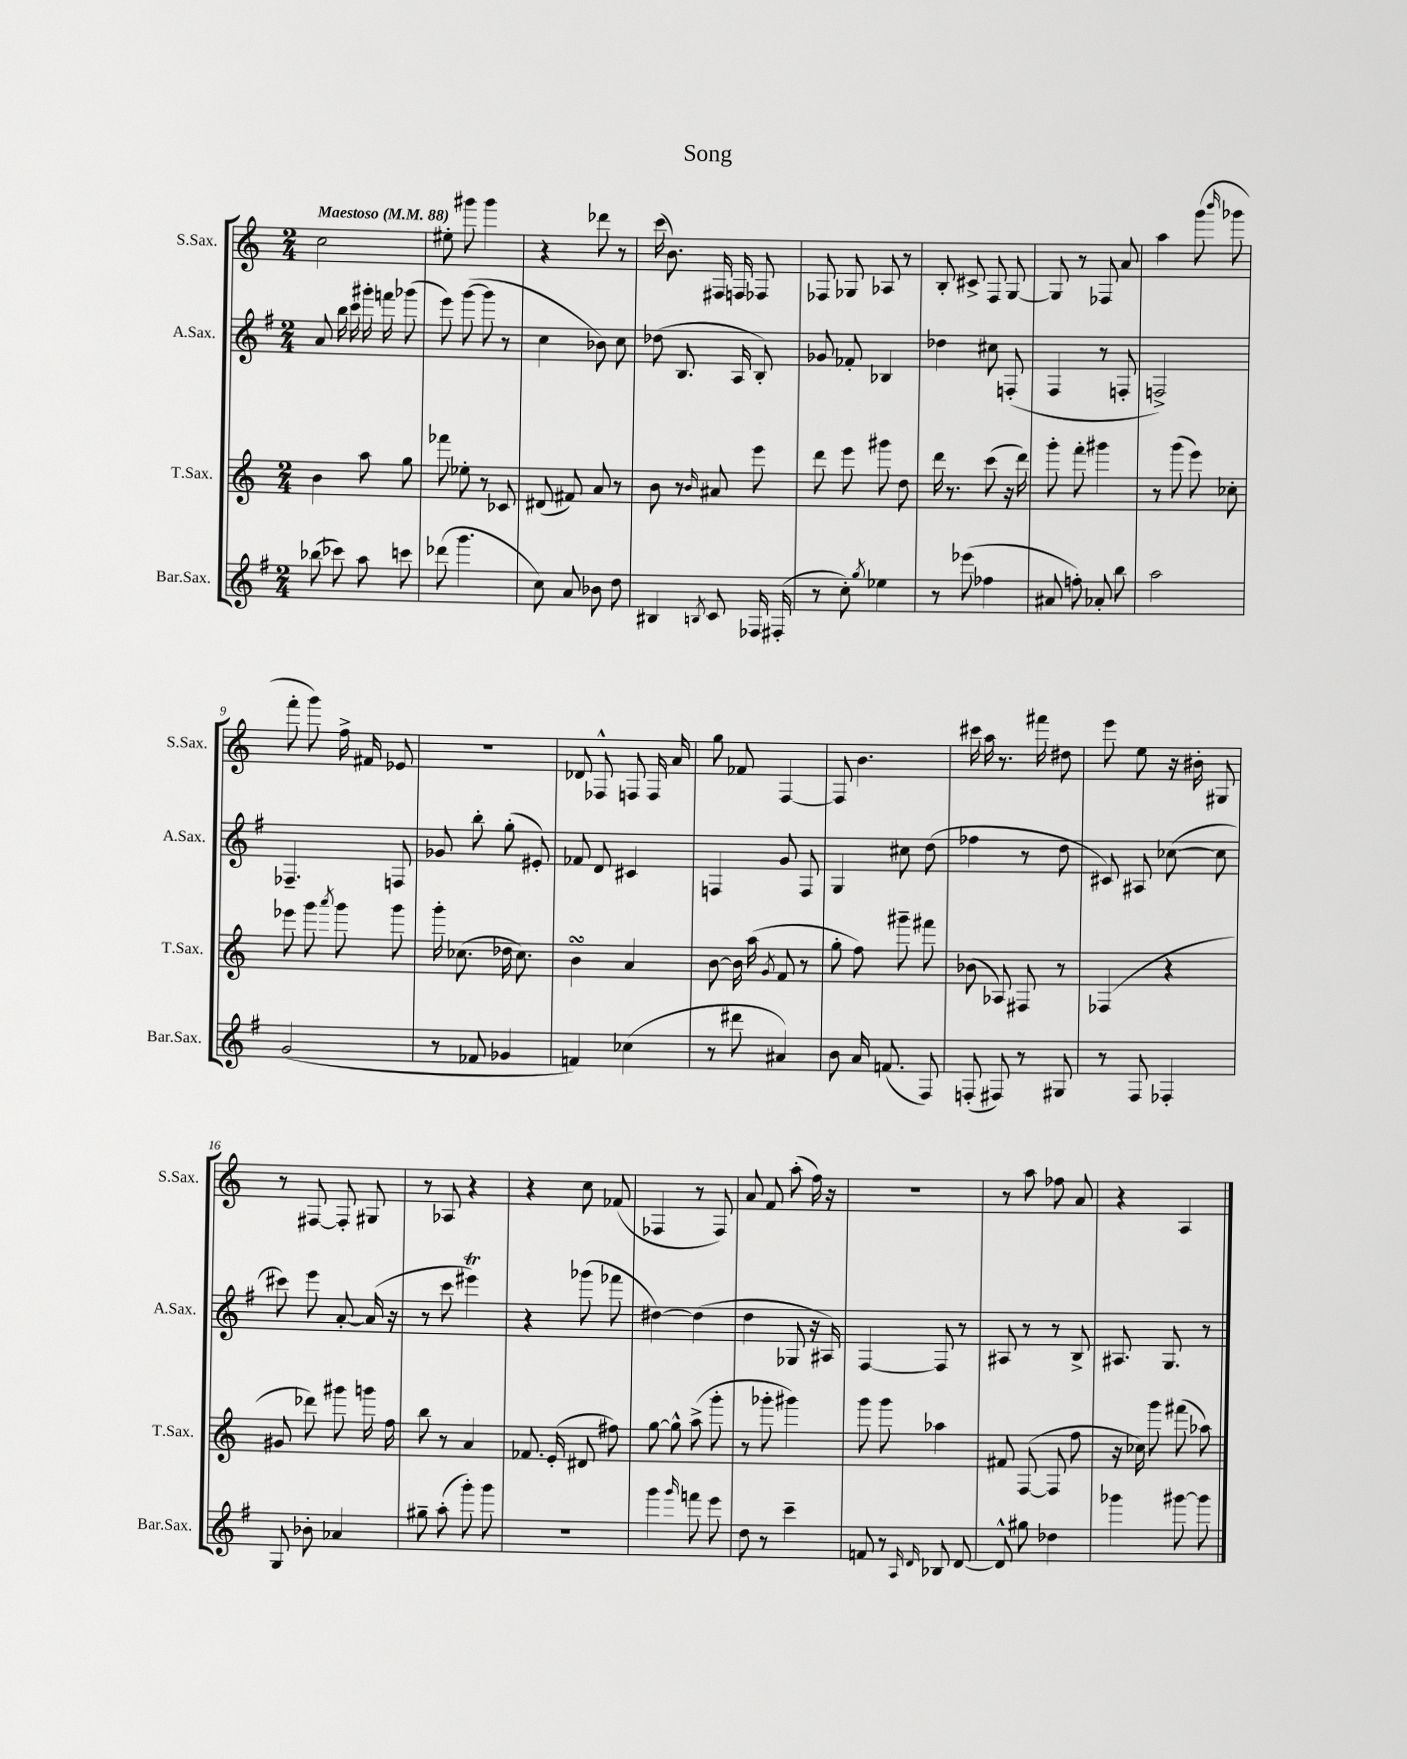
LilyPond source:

\header { title = "Song" }
<<
\new StaffGroup <<
\new Staff = "s0" \with { instrumentName = "S.Sax." shortInstrumentName = "S.Sax." } {
    \clef treble \key c \major \numericTimeSignature \time 2/4 \tempo "Maestoso" 4 = 88
    \autoBeamOff c''2 |
    eis''8-. gis'''8 gis'''4 |
    r4 des'''8 r8 |
    c'''16( b'8.) fis16 f16 fes8 |
    fes8 ges8 aes8 r8 |
    b8-. cis'8-> f8 g8~ |
    g8 r8 fes8 a'8 |
    a''4 g'''8( \grace { b'''16 } ges'''8 |
    f'''8-. g'''8) f''16-> fis'16 ees'8 |
    R2 |
    des'8 fes8-^ f8 f16 a'16 |
    g''8 fes'8 f4~ |
    f8 b'4. |
    cis'''16 a''16 r8. fis'''16 dis''8 |
    e'''8 e''8 r16 bis'16-. gis8 |
    r8 fis8~ fis8-. gis8 |
    r8 aes8 r4 |
    r4 c''8 fes'8( |
    fes4 r8 fes8) |
    a'8 f'8 a''8-.( f''16) r16 |
    r2 |
    r8 a''8 fes''8 a'8 |
    r4 a4 \bar "|." |
}
\new Staff = "s1" \with { instrumentName = "A.Sax." shortInstrumentName = "A.Sax." } {
    \clef treble \key g \major \numericTimeSignature \time 2/4
    \autoBeamOff a'8 b''16 c'''16 gis'''16-. f'''16 ges'''8( |
    e'''8) g'''8~( g'''8 r8 |
    c''4 bes'8) c''8 |
    des''8( b8. a16 b8-.) |
    ges'8 fes'8-. bes4 |
    des''4 cis''8 f8-.( |
    fis4 r8 f8-. |
    f2->) |
    fes4.-- f8 |
    ges'8 b''8-. g''8-.( eis'8-.) |
    fes'8 d'8 cis'4 |
    f4 g'8 f8 |
    g4 cis''8 d''8( |
    fes''4 r8 d''8 |
    cis'8) ais8 ces''8~( ces''8 |
    cis'''8) e'''8 a'8~-. a'16( r16 |
    r8 c'''8 eis'''4\trill) |
    r4 ges'''8( fes'''8 |
    dis''4~) dis''4( |
    d''4 ges8 r16 ais16) |
    fis4~ fis8 r8 |
    ais8 r8 r8 b8-> |
    ais8. g8. r8 \bar "|." |
}
\new Staff = "s2" \with { instrumentName = "T.Sax." shortInstrumentName = "T.Sax." } {
    \clef treble \key c \major \numericTimeSignature \time 2/4
    \autoBeamOff b'4 a''8 g''8 |
    fes'''8 ees''8-. r8 ces'8 |
    dis'8( fis'8) a'8 r8 |
    b'8 r8 \grace { b'16 } ais'8 e'''8 |
    d'''8 e'''8 gis'''8 d''8 |
    d'''16 r8. c'''8( r16 d'''16) |
    g'''8-. f'''8-. gis'''4 |
    r8 g'''8( e'''8) ces''8-. |
    ees'''8 g'''8 \acciaccatura { a'''8 } g'''8 g'''8 |
    g'''16-. ces''8.( des''16 ces''8.) |
    b'4\turn a'4 |
    b'8~ b'16 a''16( \acciaccatura { g'8 } f'8 r8 |
    g''8-. f''8) gis'''8-- fis'''8 |
    bes'8( aes8) fis8 r8 |
    fes4( r4 |
    gis'8 des'''8) gis'''8 g'''16 f''16 |
    b''8 r8 a'4 |
    fes'8. e'16-.( dis'8 fis''8) |
    g''8~ g''8-^ a''8->( g'''8-. |
    r8 ges'''8-. gis'''4) |
    g'''8 g'''8 aes''4 |
    fis'8 f8~( f8 f''8 |
    r16 ces''16) g'''8 fis'''8( aes''8) \bar "|." |
}
\new Staff = "s3" \with { instrumentName = "Bar.Sax." shortInstrumentName = "Bar.Sax." } {
    \clef treble \key g \major \numericTimeSignature \time 2/4
    \autoBeamOff bes''8( ces'''8) a''8 c'''8 |
    des'''8( g'''4. |
    c''8) a'8 bes'8 d''8 |
    bis4 \acciaccatura { b8 } c'8 fes16 fis16-.( |
    r8 c''8-.) \acciaccatura { g''8 } ees''4 |
    r8 ees'''8( fes''4 |
    ais'8 f''8-.) aes'8-. b''8 |
    a''2 |
    g'2( |
    r8 fes'8 ges'4 |
    f'4) ces''4( |
    r8 dis'''8 ais'4) |
    b'8 a'16 f'8.( fis8) |
    f8-.( fis8) r8 gis8 |
    r8 fis8 fes4-. |
    g8 bes'8-. aes'4 |
    gis''8-- a''8-.( g'''8-.) g'''8 |
    R2 |
    g'''4 \grace { g'''16 } f'''8 e'''8 |
    d''8 r8 c'''4-- |
    f'8 r8 \grace { a16 d'16 } bes8 d'8~ |
    d'8-^ gis''8 des''4 |
    ges'''4 gis'''8~ gis'''8 \bar "|." |
}
>>
>>
